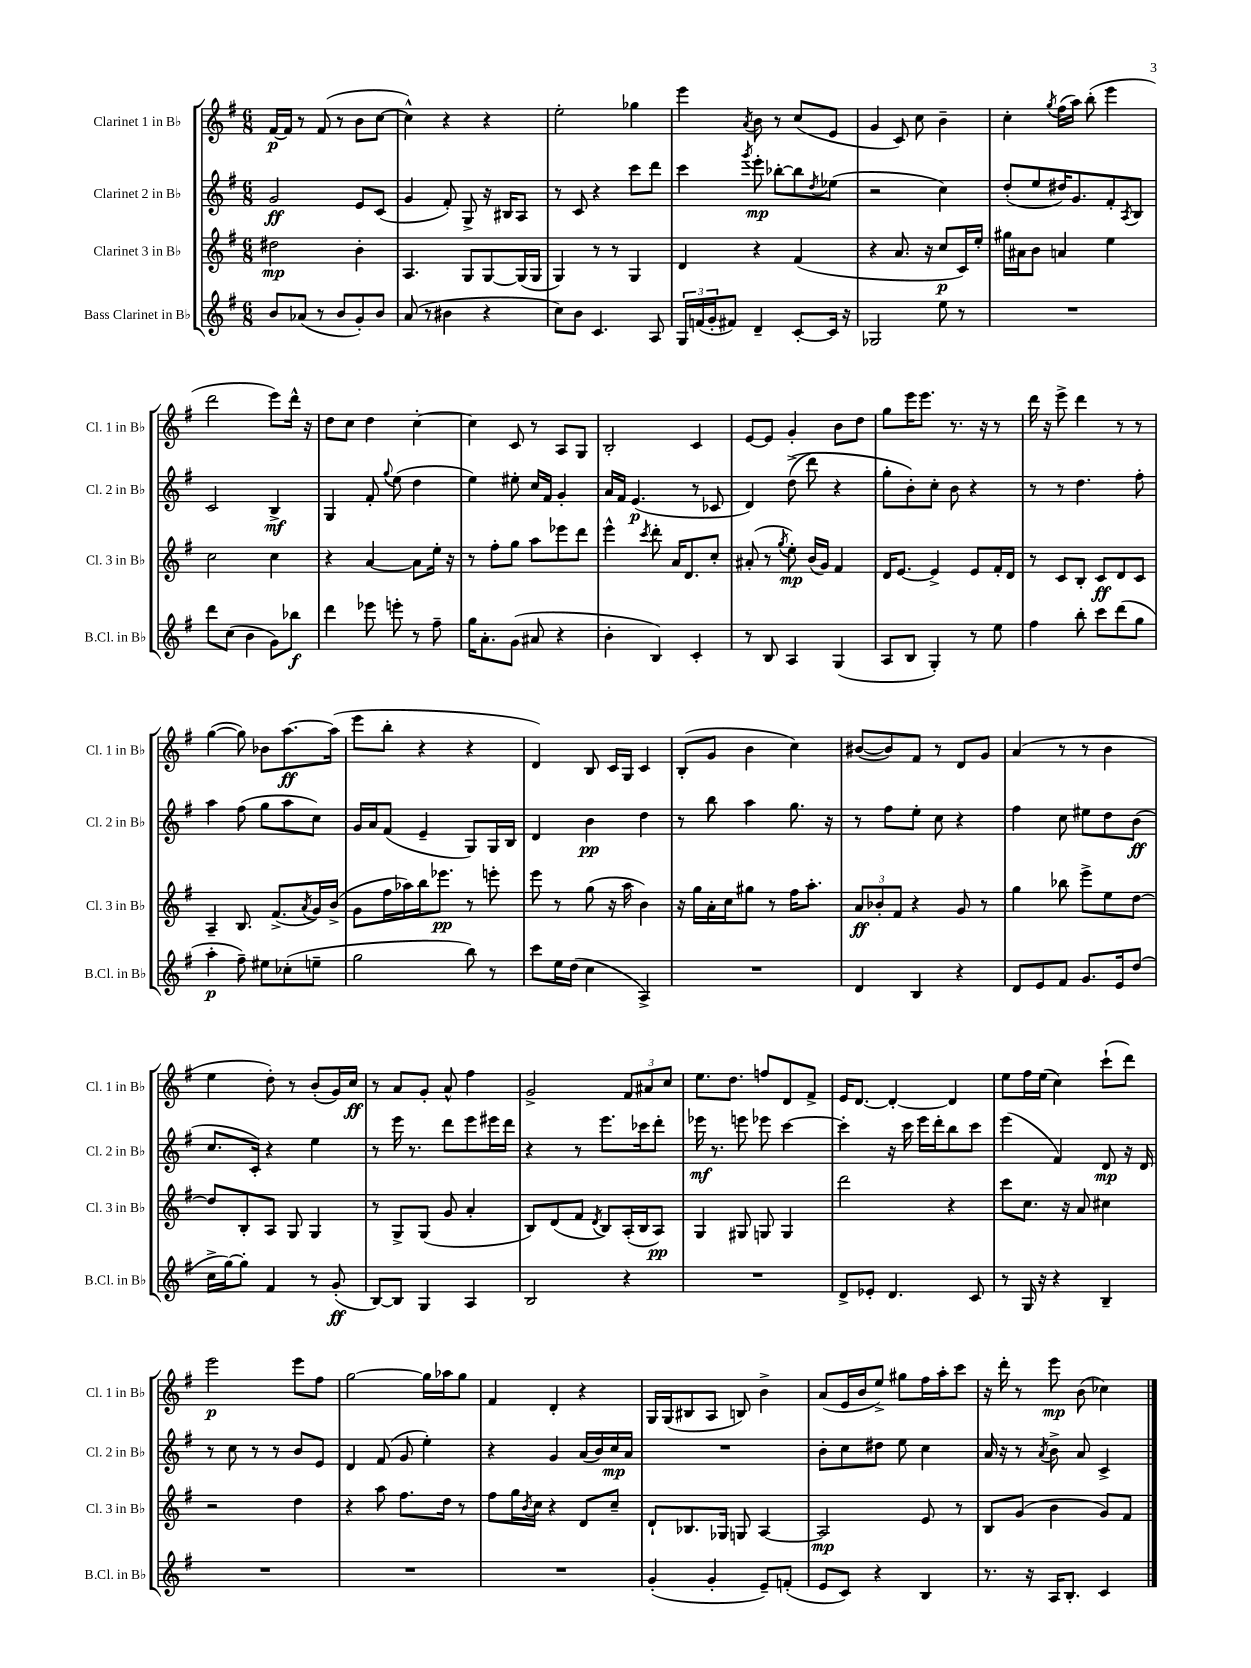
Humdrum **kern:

**kern	**kern	**kern	**kern
*staff4	*staff3	*staff2	*staff1
*clefG2	*clefG2	*clefG2	*clefG2
*k[f#]	*k[f#]	*k[f#]	*k[f#]
*M6/8	*M6/8	*M6/8	*M6/8
8b/L	2dd#\	2g/	[16f#/LL
.	.	.	16f#/]JJ
(8a-/J	.	.	8r
8r	.	.	(8f#/
8b/L	.	.	8r
8g'/)	4b'\	8e/L	8b\L
8b/J	.	(8c/J	[8cc\J
=	=	=	=
(8a/	4.A/	4g/	4cc^^\])
8r	.	.	.
4b#\	.	8f#'/)	4r
.	8G/L	8G^/	.
4r	[8G/	16r	4r
.	.	16B#/LK	.
.	(16G/]L	8A/J	.
.	16G/JJ	.	.
=	=	=	=
8cc\L)	4G/)	8r	2ee'\
8b\J	.	8c/	.
4.c/	8r	4r	.
.	8r	.	.
.	4G/	8ccc\L	4gg-\
8A/	.	8ddd\J	.
=	=	=	=
24G/LL	4d/	4ccc\	4eee\
(24f/	.	.	.
24g'/J	.	.	.
8f#/J)	.	.	.
.	.	8qggg/	8qa/
4d~/	4r	8eee'\	8b\
.	.	[8bb-'\L	8r
[8c'/L	(4f#/	8bb-\]	(8cc/L
.	.	8qdd/	.
16c/]Jk	.	(8ee-\J	8e/J
16r	.	.	.
=	=	=	=
2G-/	4r	2r	4g/
.	8.a/	.	8c/)
.	.	.	8cc\
.	16r	.	.
8ee\	8cc/L	4cc\)	4b~\
8r	16c/L)	.	.
.	16ee'/JJ	.	.
=	=	=	=
2.r	16gg#\LL	(8dd'/L	4cc'\
.	16a#\J	.	.
.	8b\J	8ee/	.
.	.	.	8qgg/
.	4a/	16dd#/K)	(16ff#\LL
.	.	8.g/	16aa\JJ)
.	.	.	(8bb'\
.	4ee\	8f#'/	4eee\
.	.	8qA/	.
.	.	8B/J	.
=	=	=	=
8ddd\L	2cc\	2c/	2ddd\
(8cc\J	.	.	.
4b\	.	.	.
8g\L)	4cc\	4B^/	8eee\L)
8bb-\J	.	.	16ddd^^\Jk
.	.	.	16r
=	=	=	=
4ddd\	4r	4G/	8dd\L
.	.	.	8cc\J
8eee-\	[4a/	8f#'/	4dd\
.	.	8qqgg/	.
8eee'\	.	(8ee\	.
8r	8a\]L	4dd\	[4cc'\
8ff#~\	16ee'\Jk	.	.
.	16r	.	.
=	=	=	=
16gg\LK	8r	4ee\)	4cc\]
8.a'\	.	.	.
.	8ff#'\L	.	.
(8g\J	8gg\J	8ee#'\	8c/
8a#/	8aa\L	16cc/LL	8r
.	.	16f#/JJ	.
4r	8eee-\	4g'/	8A/L
.	8ddd\J	.	8G/J
=	=	=	=
4b'\	4eee^^\	16a/LL	2B'/
.	.	16f#/JJ	.
.	.	(4.e/	.
.	8qccc/	.	.
4B/)	8ddd'\	.	.
.	16a/LK	.	.
.	8.d/	.	.
4c'/	.	8r	4c/
.	8cc'/J	8c-/	.
=	=	=	=
8r	(8a#'/	4d/)	[8e/L
8B/	8r	.	8e/]J
.	8qgg/	.	.
4A/	8ee'\)	&((8dd^\	4g'/
.	(16b/LL	8ddd\)	.
.	16g/JJ)	.	.
(4G/	4f#/	4r	8b\L
.	.	.	8dd\J
=	=	=	=
8A/L	16d/LK	8gg'\L	8gg\L
.	[8.e/J	.	.
8B/J	.	8b'\&)	16eee\K
.	.	.	8.eee\J
4G'/)	4e^/]	8cc'\J	.
.	.	8b\	8.r
8r	8e/L	4r	.
.	.	.	16r
8ee\	16f#'/L	.	8r
.	16d/JJ	.	.
=	=	=	=
4ff#\	8r	8r	16ddd\
.	.	.	16r
.	8c/L	8r	8eee^\
8bb'\	8B'/J	4.dd\	4ddd\
8ccc\L	8c/L	.	.
(8ddd\	8d/	.	8r
8gg\J	8c/J	8ff#'\	8r
=	=	=	=
4aa'\	4A~/	4aa\	([4gg\
8ff#~\)	8.B/	(8ff#\	8gg\])
8ee#\L	.	8gg\L	8b-\L
.	(8.f#^/L	.	.
(8cc-'\	.	8aa\	[8.aa\
.	8qa/	.	.
8ee~\J	16g/L)	8cc\J)	.
.	(16b^/JJ	.	(16aa\]Jk
=	=	=	=
2gg\	8g\L	16g/LL	8eee\L
.	.	16a/J	.
.	16ff#\L	(8f#/J	8bb'\J
.	16aa-\)	.	.
.	16bb\J	4e~/	4r
.	8.eee-\J	.	.
8bb\)	8r	8G/L)	4r
8r	8eee'\	16G/L	.
.	.	16B/JJ	.
=	=	=	=
8ccc\L	8eee\	4d/	4d/)
16ee\L	8r	.	.
(16dd\JJ	.	.	.
4cc\	(8gg\	4b\	8B/
.	16r	.	16c/LL
.	16aa\	.	16G/JJ
4A^/)	4b\)	4dd\	4c/
=	=	=	=
2.r	16r	8r	(8B'/L
.	16gg\LL	.	.
.	16a'\	8bb\	8g/J
.	16cc\J	.	.
.	8gg#\J	4aa\	4b\
.	8r	.	.
.	16ff#\LK	8.gg\	4cc\)
.	8.aa'\J	.	.
.	.	16r	.
=	=	=	=
4d/	12a/L	8r	([8b#/L
.	12b-'/	.	.
.	.	8ff#\L	8b#/])
.	12f#/J	.	.
4B/	4r	8ee'\J	8f#/J
.	.	8cc\	8r
4r	8g/	4r	8d/L
.	8r	.	8g/J
=	=	=	=
8d/L	4gg\	4ff#\	(4a/
8e/	.	.	.
8f#/J	8bb-\	8cc\	8r
8.g/L	8eee^\L	8ee#\L	8r
.	8ee\	8dd\	4b\
16e/k	.	.	.
(8dd/J	[8dd\J	(8b\J	.
=	=	=	=
16cc^\LL	8dd/]L	8.cc/L	4ee\
[16gg\J)	.	.	.
8gg'\]J	8B'/	.	.
.	.	16c'/Jk)	.
4f#/	8A/J	4r	8dd'\)
.	8G/	.	8r
8r	4G/	4ee\	(8b'/L
(8g'/	.	.	16g/L)
.	.	.	16cc/JJ
=	=	=	=
[8B/L)	8r	8r	8r
8B/]J	8G^/L	16eee\	8a/L
.	.	8.r	.
4G/	(8G/J	.	8g'/J
.	8g/	8ddd\L	8a^^/
4A/	4a'/	8eee\	4ff#\
.	.	16eee#\L	.
.	.	16ddd\JJ	.
=	=	=	=
2B/	8B/L)	4r	2g^/
.	(8d/	.	.
.	8f#/J	8r	.
.	8qd/	.	.
.	8B/L)	8.eee\L	.
4r	(16A'/L	.	12f#/L
.	16B/J	16ccc-\k	.
.	.	.	12a#/
.	8A/J)	8ddd'\J	.
.	.	.	12cc/J
=	=	=	=
2.r	4G/	16eee-\	8.ee\L
.	.	8.r	.
.	.	.	8.dd\J
.	8G#/	8eee\	.
.	8G/	8eee-\	8ff/L
.	4G/	[4ccc\	8d/
.	.	.	8f#^/J
=	=	=	=
8d^/L	2ddd\	4ccc'\]	16e/LK
.	.	.	[8.d/J
8e-'/J	.	.	.
4.d/	.	16r	4d'/_
.	.	16ccc\	.
.	.	16eee\LL	.
.	.	16ddd'\J	.
.	4r	8bb\	4d/]
8c/	.	8ccc\J	.
=	=	=	=
8r	8ccc\L	(4eee\	8ee\L
16G/	8.cc\J	.	16ff#\L
16r	.	.	(16ee\JJ
4r	.	4f#/)	4cc\)
.	16r	.	.
.	8a/	.	.
4B~/	4cc#\	8d/	(8ccc`\L
.	.	16r	8ddd\J)
.	.	16d/	.
=	=	=	=
2.r	2r	8r	2eee\
.	.	8cc\	.
.	.	8r	.
.	.	8r	.
.	4dd\	8b/L	8eee\L
.	.	8e/J	8ff#\J
=	=	=	=
2.r	4r	4d/	[2gg\
.	8aa\	(8f#/	.
.	8.ff#\L	8g/	.
.	.	4ee'\)	16gg\]LL
.	16dd\Jk	.	16aa-\J
.	8r	.	8gg\J
=	=	=	=
2.r	8ff#\L	4r	4f#/
.	16gg\L	.	.
.	8qb/	.	.
.	16cc\JJ	.	.
.	4r	4g/	4d'/
.	8d/L	(16a/LL	4r
.	.	16b/)	.
.	8cc~/J	16cc/	.
.	.	16a/JJ	.
=	=	=	=
(4g'/	8d`/L	2.r	16G/LL
.	.	.	(16G/J
.	8.B-/	.	8B#/
4g'/	.	.	8A/J
.	16G-/Jk	.	.
.	8G/	.	8B/)
8e~/L)	[4A/	.	4b^\
(8f'/J	.	.	.
=	=	=	=
8e/L	2A/]	8b'\L	(8a/L
8c/J)	.	8cc\	16e/L
.	.	.	16b/J
4r	.	8dd#\J	8ee^/J)
.	.	8ee\	8gg#\L
4B/	8e/	4cc\	16ff#\L
.	.	.	16aa'\J
.	8r	.	8ccc\J
=	=	=	=
8.r	8B/L	16a/	16r
.	.	16r	16ddd'\
.	(8g/J	8r	8r
16r	.	.	.
.	.	8qa/	.
16A/LK	4b\	8b^\	8eee\
8.B'/J	.	.	.
.	.	8a/	(8b\
4c/	8g/L)	4c^/	4cc-\)
.	8f#/J	.	.
==	==	==	==
*-	*-	*-	*-
